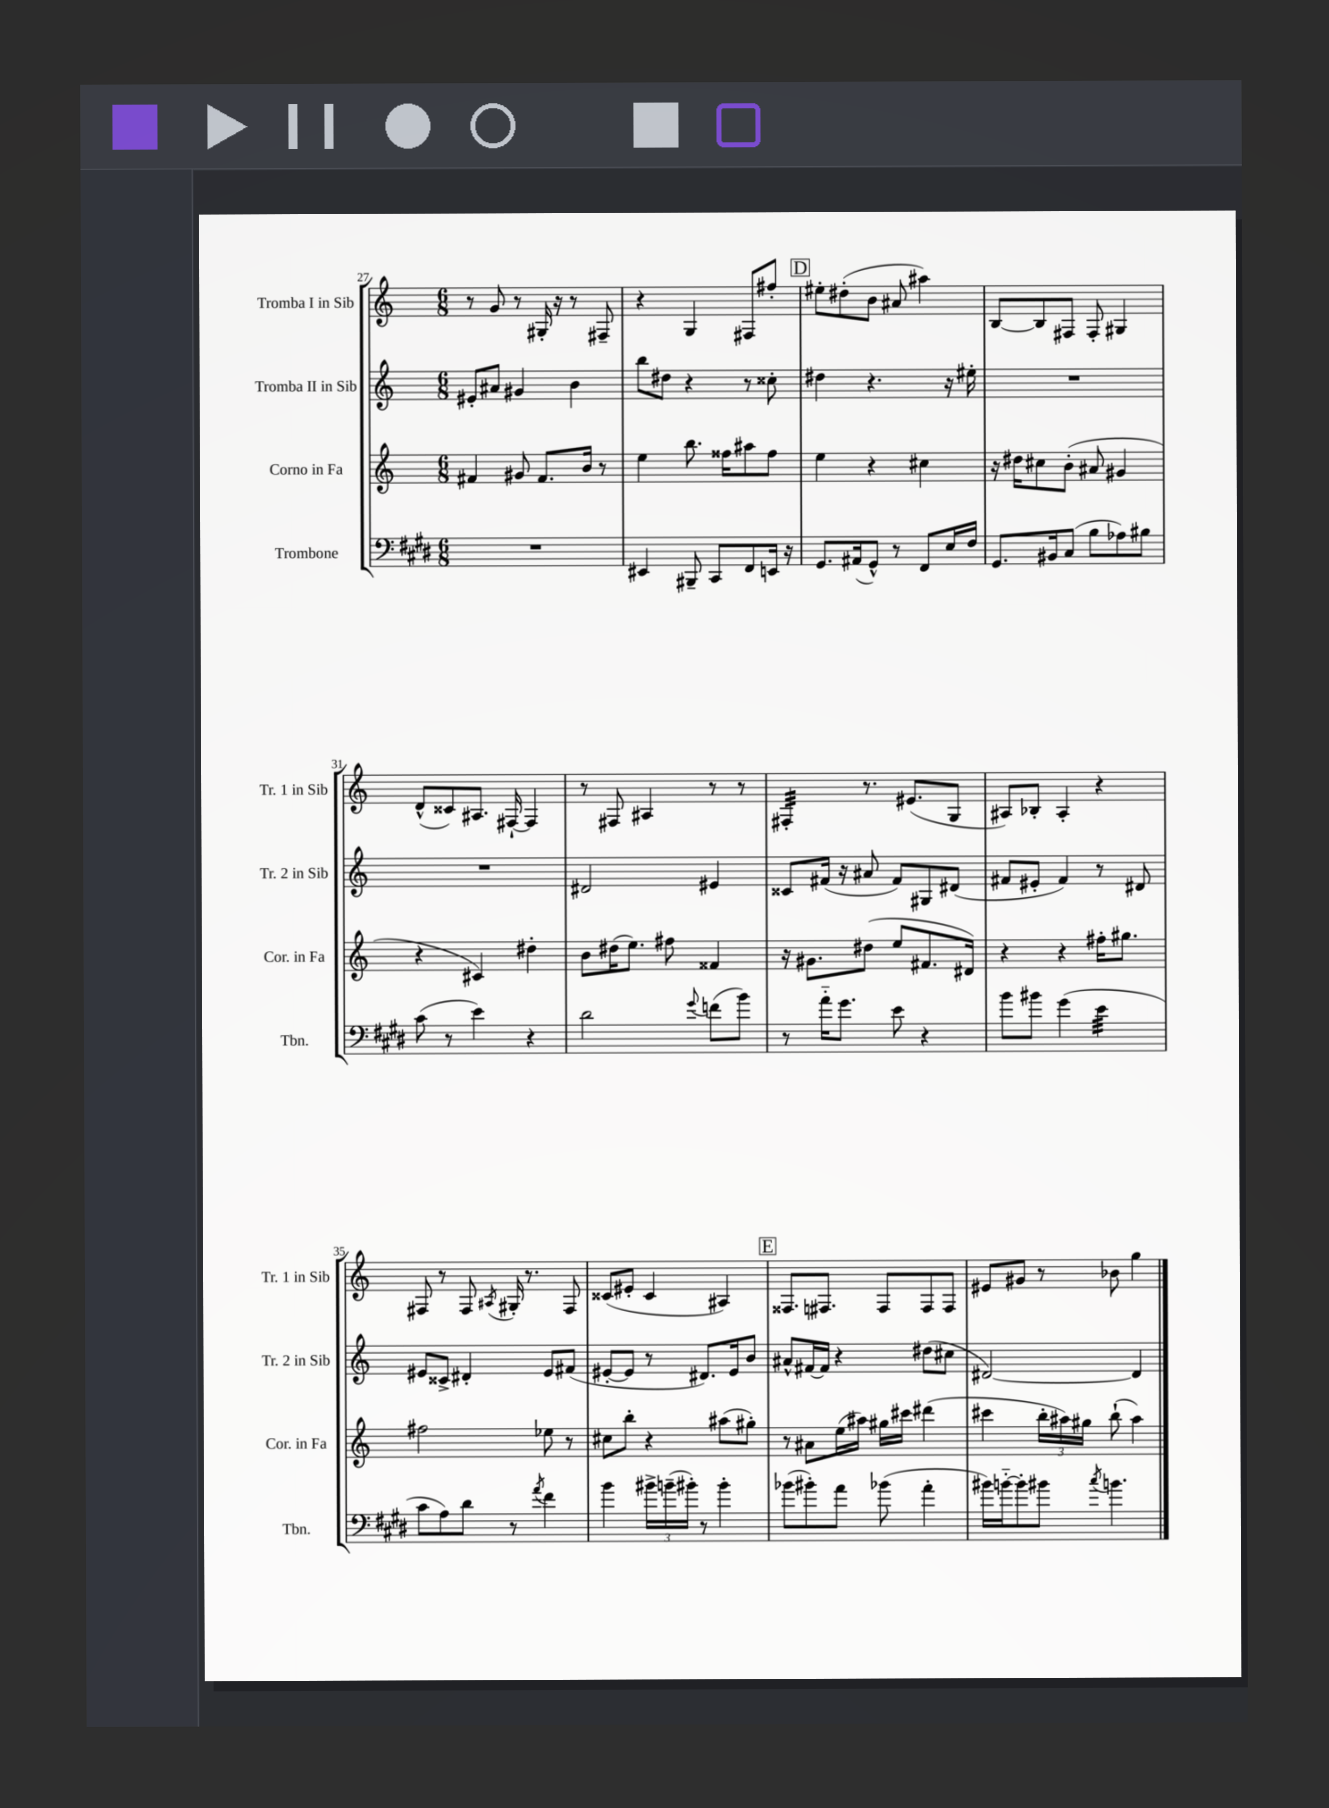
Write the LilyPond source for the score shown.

<<
\new StaffGroup <<
\new Staff = "s0" \with { instrumentName = "Tromba I in Sib" shortInstrumentName = "Tr. 1 in Sib" } {
    \clef treble \key c \major \numericTimeSignature \time 6/8
    r8 g'8 r8 gis16-. r16 r8 fis8-- |
    r4 g4 fis8 fis''8-. |
    \mark \markup { \box "D" } eis''8-. dis''8-.( b'8 ais'8 ais''4) |
    b8~ b8 fis8 fis8-. gis4 |
    d'8-^( cisis'8) ais8. fis16~-! fis4 |
    r8 fis8 ais4 r8 r8 |
    fis4:32-. r8. eis'8.( g8 |
    ais8) bes8-. ais4-. r4 |
    fis8 r8 fis8 \acciaccatura { ais8 } gis16-. r8. fis8 |
    cisis'8( eis'8-. cisis'4 ais4) |
    \mark \markup { \box "E" } fisis8. fis8. fis8 fis8 fis8 |
    eis'8 gis'8 r8 bes'8 g''4 \bar "|." |
}
\new Staff = "s1" \with { instrumentName = "Tromba II in Sib" shortInstrumentName = "Tr. 2 in Sib" } {
    \clef treble \key c \major \numericTimeSignature \time 6/8
    eis'8-. ais'8 gis'4 b'4 |
    b''8 dis''8 r4 r8 cisis''8-. |
    \mark \markup { \box "D" } dis''4 r4. r16 eis''16-. |
    R2. |
    R2. |
    dis'2 eis'4 |
    cisis'8 fis'16( r16 ais'8 fis'8) gis8 dis'8( |
    fis'8 eis'8-. fis'4) r8 dis'8 |
    eis'8 cisis'8-> dis'4-. eis'8 fis'8( |
    eis'8~-. eis'8 r8 dis'8.) eis'16 b'8 |
    \mark \markup { \box "E" } ais'8-^ fis'16~ fis'16 r4 dis''8( cis''8 |
    dis'2~) dis'4 \bar "|." |
}
\new Staff = "s2" \with { instrumentName = "Corno in Fa" shortInstrumentName = "Cor. in Fa" } {
    \clef treble \key c \major \numericTimeSignature \time 6/8
    fis'4 gis'8 fis'8. b'16 r8 |
    e''4 b''8. fisis''16 ais''8 fisis''8 |
    \mark \markup { \box "D" } e''4 r4 cis''4 |
    r16 dis''16 cis''8 b'8-.( ais'8 gis'4 |
    r4 cis'4) dis''4-. |
    b'8 dis''16( e''8.) fis''8 fisis'4 |
    r16 gis'8. dis''8( e''8 fis'8. dis'16) |
    r4 r4 fis''16-. gis''8. |
    fis''2 ees''8 r8 |
    cis''8 b''8-. r4 ais''8( gis''8-.) |
    \mark \markup { \box "E" } r8 ais'8 e''16( ais''16) gis''16 cis'''16 dis'''4( |
    cis'''4 \tuplet 3/2 { b''16-. ais''16) gis''16 } b''8-!( ais''4) \bar "|." |
}
\new Staff = "s3" \with { instrumentName = "Trombone" shortInstrumentName = "Tbn." } {
    \clef bass \key e \major \numericTimeSignature \time 6/8
    R2. |
    eis,4 bis,,8-- cis,8 fis,8 e,16 r16 |
    \mark \markup { \box "D" } gis,8. ais,16( gis,8-^) r8 fis,8 e16 fis16 |
    gis,8. bis,16 cis8( b8 aes8) bis8 |
    cis'8( r8 e'4) r4 |
    dis'2 \appoggiatura { gis'8 } f'8( b'8) |
    r8 a'16-_ gis'8. e'8 r4 |
    b'8 bis'8 gis'4( e'4:32 |
    cis'8 a8) dis'8 r8 \acciaccatura { a'8 } fis'4 |
    b'4 \tuplet 3/2 { bis'16-> b'16--( bis'16-.) } r8 bis'4-. |
    \mark \markup { \box "E" } bes'8( bis'8-.) a'8 bes'8( a'4-. |
    bis'16) b'16~-_ b'8-. bis'8 \acciaccatura { cis''8 } b'4. \bar "|." |
}
>>
>>
\layout { \context { \Score currentBarNumber = #27 } }
